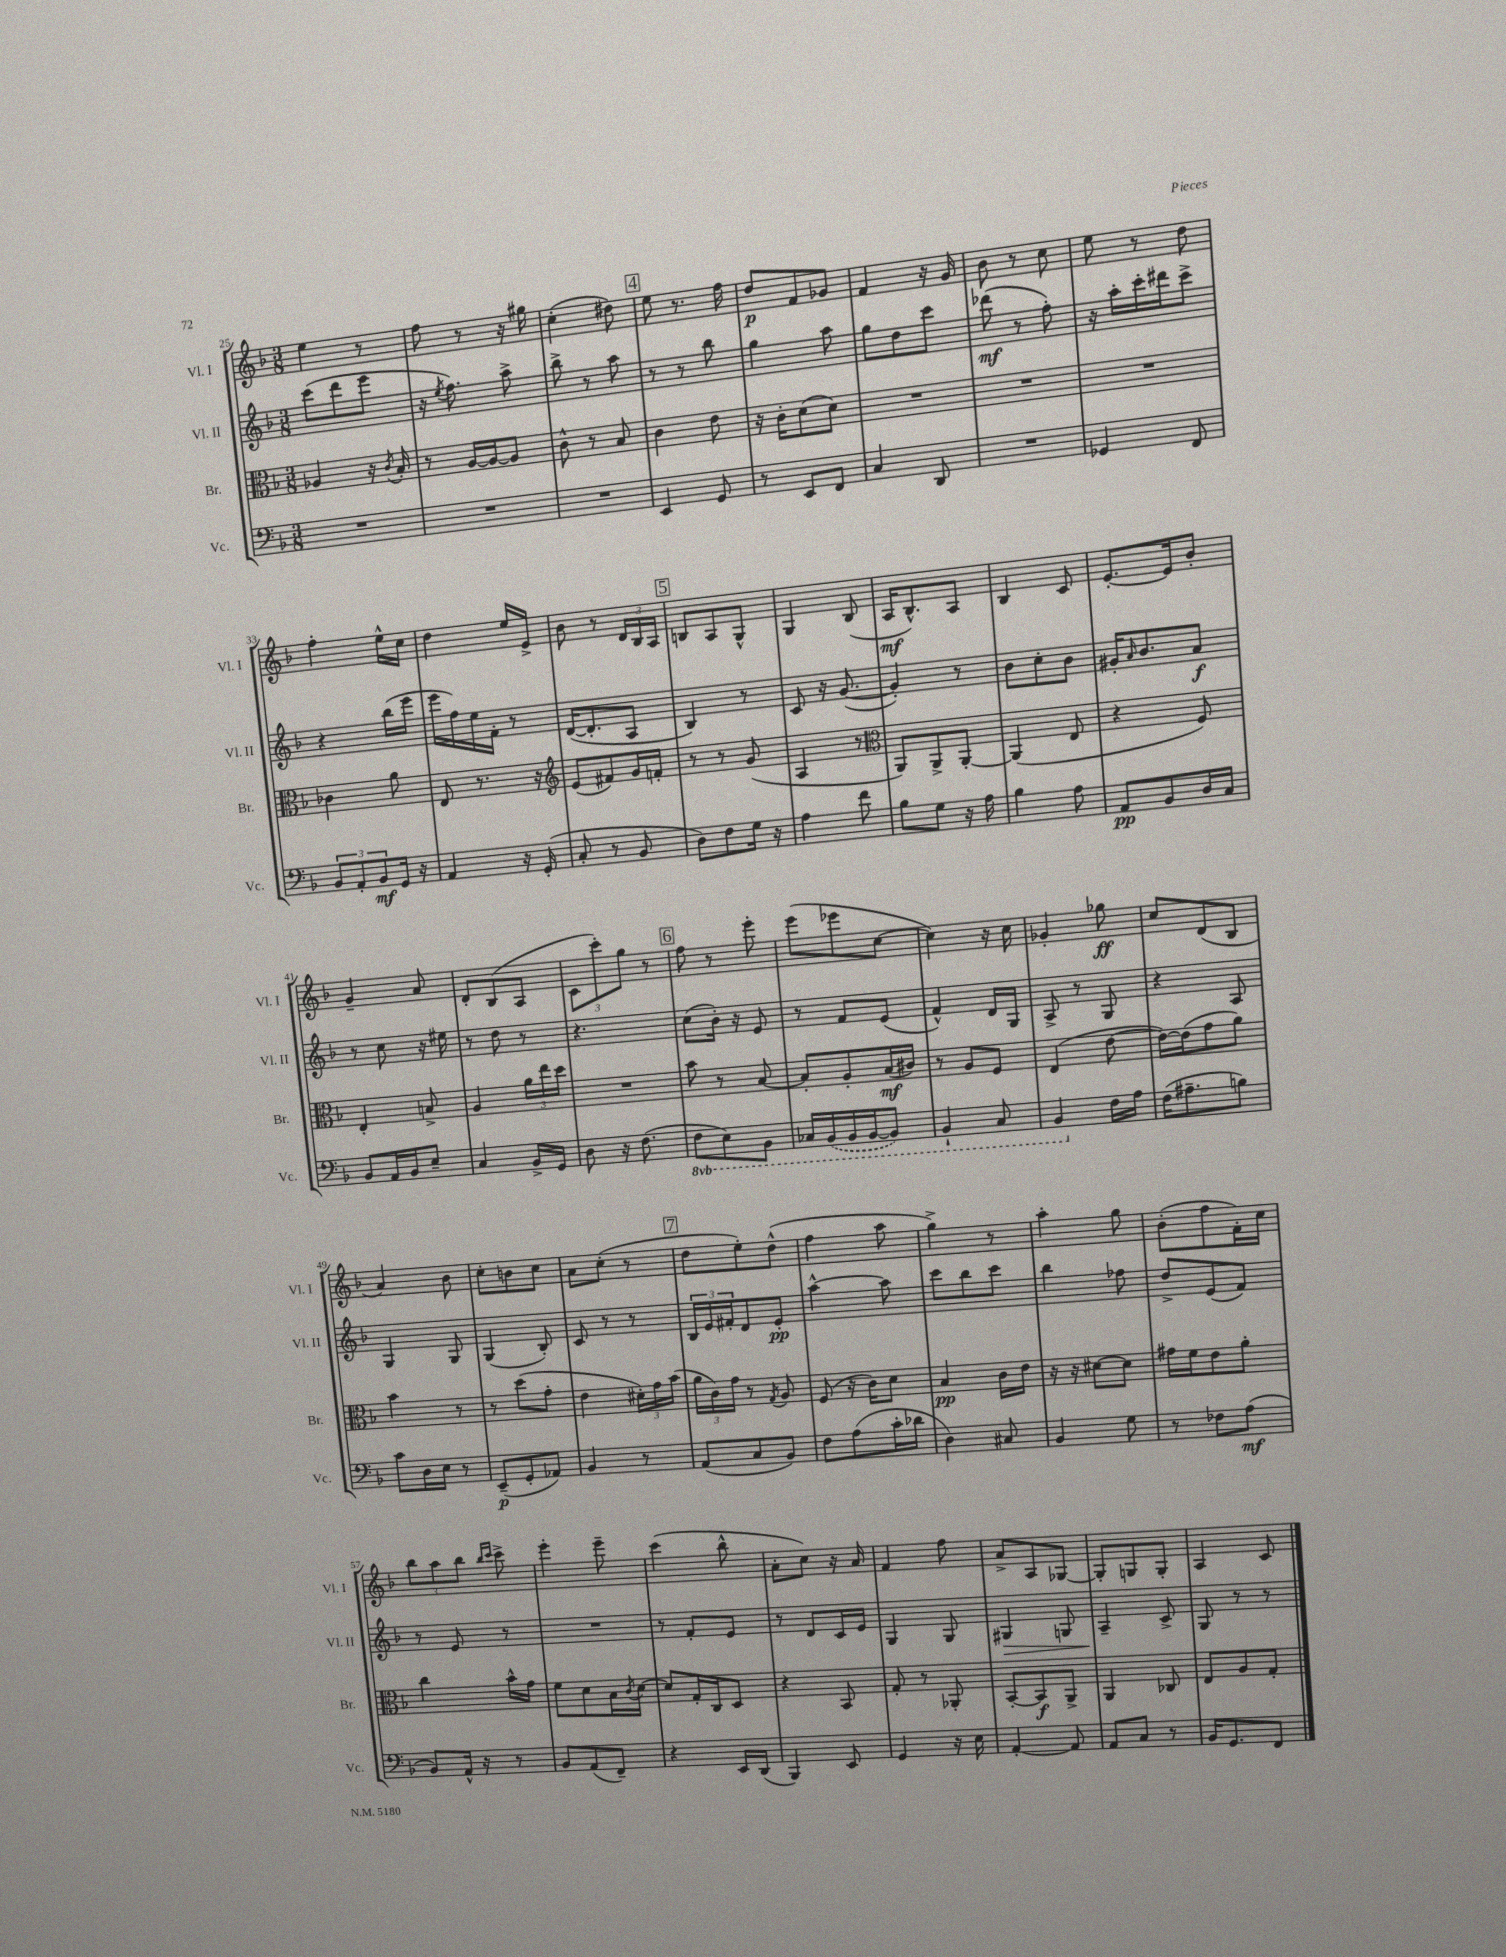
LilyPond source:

<<
\new StaffGroup <<
\new Staff = "s0" \with { instrumentName = "Vl. I" shortInstrumentName = "Vl. I" } {
    \clef treble \key f \major \numericTimeSignature \time 3/8
    e''4 r8 |
    f''8 r8 r16 gis''16 |
    c''4-.( dis''8) |
    \mark \markup { \box "4" } e''8 r8. f''16 |
    d''8\p f'8 ges'8 |
    f'4 r16 g'16 |
    bes'8 r8 c''8 |
    e''8 r8 d''8 |
    f''4-. e''16-^ c''16 |
    d''4 e''16 e'16-> |
    bes'8 r8 \tuplet 3/2 { d'16 bes16 a16 } |
    \mark \markup { \box "5" } b8 a8 g8-^ |
    g4 bes8( |
    a16\mf bes8.-^) a8 |
    bes4 c'8 |
    e'8.~-. e'16 bes'8-. |
    g'4-- a'8 |
    d'8-. bes8( a8 |
    \tuplet 3/2 { c'8 c'''8-.) g''8 } r8 |
    \mark \markup { \box "6" } f''8 r8 e'''8-. |
    e'''8( ees'''8 c''8~ |
    c''4) r16 c''16 |
    ges'4-. ges''8\ff |
    c''8 d'8( bes8 |
    a'4) bes'8 |
    c''8-. b'8 c''8 |
    a'8 c''8-.( r8 |
    \mark \markup { \box "7" } d''8 e''8-.) d''8-^( |
    f''4 a''8 |
    g''4->) r8 |
    a''4-. g''8 |
    bes'8-.( f''8 f'16-.) c''16 |
    \tuplet 3/2 { bes''8 a''8 bes''8 } \grace { bes''16 c'''16 } c'''8-> |
    e'''4-. e'''8-- |
    c'''4( bes''8-^ |
    a'8-. c''8) r16 a'16 |
    f'4 f''8 |
    a'8-> a8 ges8~ |
    ges8-. g8 g8-. |
    a4 c'8 \bar "|." |
}
\new Staff = "s1" \with { instrumentName = "Vl. II" shortInstrumentName = "Vl. II" } {
    \clef treble \key f \major \numericTimeSignature \time 3/8
    c'''8( d'''8 e'''8 |
    r16 \acciaccatura { e''8 } f''8.) a''8-> |
    bes''8-> r8 a''8 |
    \mark \markup { \box "4" } r8 r8 bes''8 |
    g''4 a''8 |
    g''8 d''8 c'''8 |
    des'''8\mf( r8 f''8-.) |
    r16 a''16-. c'''16-. dis'''16 c'''8-> |
    r4 bes''16( e'''16 |
    e'''16 f''16) e''16 f'16-. r8 |
    d'16~( d'8.-. a8 |
    \mark \markup { \box "5" } bes4) r8 |
    c'8 r16 g'8.~( |
    g'4-.) r8 |
    bes'8 c''8-. bes'8 |
    gis'16-. \grace { a'16 } bes'8. a'8\f |
    r8 c''8 r16 eis''16 |
    r8 d''8 r8 |
    r4. |
    \mark \markup { \box "6" } c''8( bes'16-.) r16 e'8 |
    r8 f'8 e'8( |
    f'4-^) d'16 g16 |
    a8-> r8 g8 |
    r4 a8 |
    g4 g8 |
    g4( bes8-.) |
    c'8 r8 r8 |
    \mark \markup { \box "7" } \tuplet 3/2 { bes16 e'16 fis'16-. } d'8 e'8-.\pp |
    a''4~-^ a''8 |
    c'''8 bes''8 c'''8 |
    bes''4 fes''8 |
    d''8-> e'8( f'8) |
    r8 e'8 r8 |
    R4. |
    r8 f'8-. e'8 |
    r8 d'8 c'16 e'16 |
    g4 g8 |
    gis4\> g8 |
    a4--\! c'8-> |
    g8 r8 r8 \bar "|." |
}
\new Staff = "s2" \with { instrumentName = "Br." shortInstrumentName = "Br." } {
    \clef alto \key f \major \numericTimeSignature \time 3/8
    aes4 r16 \acciaccatura { c'8 } bes16-. |
    r8 a16~ a16~ a8 |
    c'8-^ r8 bes8 |
    \mark \markup { \box "4" } c'4 e'8 |
    r16 c'16-. d'8( d'8) |
    R4. |
    R4. |
    R4. |
    ces'4 a'8 |
    e8 r8. r16 |
    \clef treble e'8( fis'8) g'16 f'16-. |
    \mark \markup { \box "5" } r8 r8 g'8( |
    a4 r8 |
    \clef alto a,8) a,8-> a,8~-. |
    a,4( e8 |
    r4 f8) |
    e4-. b8-> |
    a4 \tuplet 3/2 { a'16 e''16 d''16 } |
    R4. |
    \mark \markup { \box "6" } bes'8 r8 bes8~ |
    bes8-. a8-. bes16\mf( cis'16) |
    r8 a8 f8 |
    e4( e'8~ |
    e'16~) e'16( g'8 a'8) |
    bes'4 r8 |
    r8 d''8( g'8-. |
    e'4 \tuplet 3/2 { dis'16-.) g'16 bes'16( } |
    \mark \markup { \box "7" } \tuplet 3/2 { a'16 c'16) g'16 } r8 \acciaccatura { g8 } a8 |
    f8( r16 c'16) d'8 |
    bes4\pp c'16 e'16 |
    r16 r16 dis'8~ dis'8 |
    gis'16 f'16 e'8 a'8-. |
    c''4 bes'16-^ g'16 |
    f'8 d'8 bes16 \acciaccatura { c'8 } d'16~ |
    d'8 g16-. c16 d8 |
    r4 bes,8 |
    g8-. r8 aes,8-. |
    bes,8~-. bes,8\f a,8-> |
    a,4 ces8 |
    e8 a8 g8-. \bar "|." |
}
\new Staff = "s3" \with { instrumentName = "Vc." shortInstrumentName = "Vc." } {
    \clef bass \key f \major \numericTimeSignature \time 3/8 \set Staff.ottavationMarkups = #ottavation-simple-ordinals
    R4. |
    R4. |
    R4. |
    \mark \markup { \box "4" } e,4 g,8 |
    r8 e,8 f,8 |
    c4 d,8 |
    R4. |
    ges,4 f,8 |
    \tuplet 3/2 { bes,8 a,8-. bes,8\mf } g,16 r16 |
    a,4 r16 g,16-.( |
    c8-. r8 bes,8 |
    \mark \markup { \box "5" } d8) f8 g16 r16 |
    a4 f'8 |
    bes8 g8 r16 a16 |
    bes4 a8 |
    a,8\pp bes,8 d16 c16 |
    bes,8 a,16 bes,16 e8-- |
    c4 bes,16-> g,16 |
    d8 r16 f8.( |
    \mark \markup { \box "6" } \ottava #-1 f,8 e,8) bes,,8 |
    ces,16 \once \slurDashed bes,,16( bes,,16 bes,,16~ bes,,8) |
    bes,,4-! c,8 |
    bes,,4 \ottava #0 f16 a16 |
    f16( ais8.-- b8) |
    c'8 d16 e16 r8 |
    e,8--\p( g,8-. aes,8) |
    bes,4 r8 |
    \mark \markup { \box "7" } a,8( c8 bes,8) |
    f8 a8( c'16-. des'16 |
    d4) cis8 |
    bes,4 g8 |
    r8 fes8 a8\mf( |
    bes,8) a,16-^ r16 r8 |
    bes,8 a,8( f,8--) |
    r4 e,16 d,16( |
    bes,,4) e,8 |
    g,4 r16 e16 |
    a,4~-. a,8 |
    a,8 c8 r8 |
    bes,16 g,8. f,8 \bar "|." |
}
>>
>>
\layout { \context { \Score currentBarNumber = #25 } }
